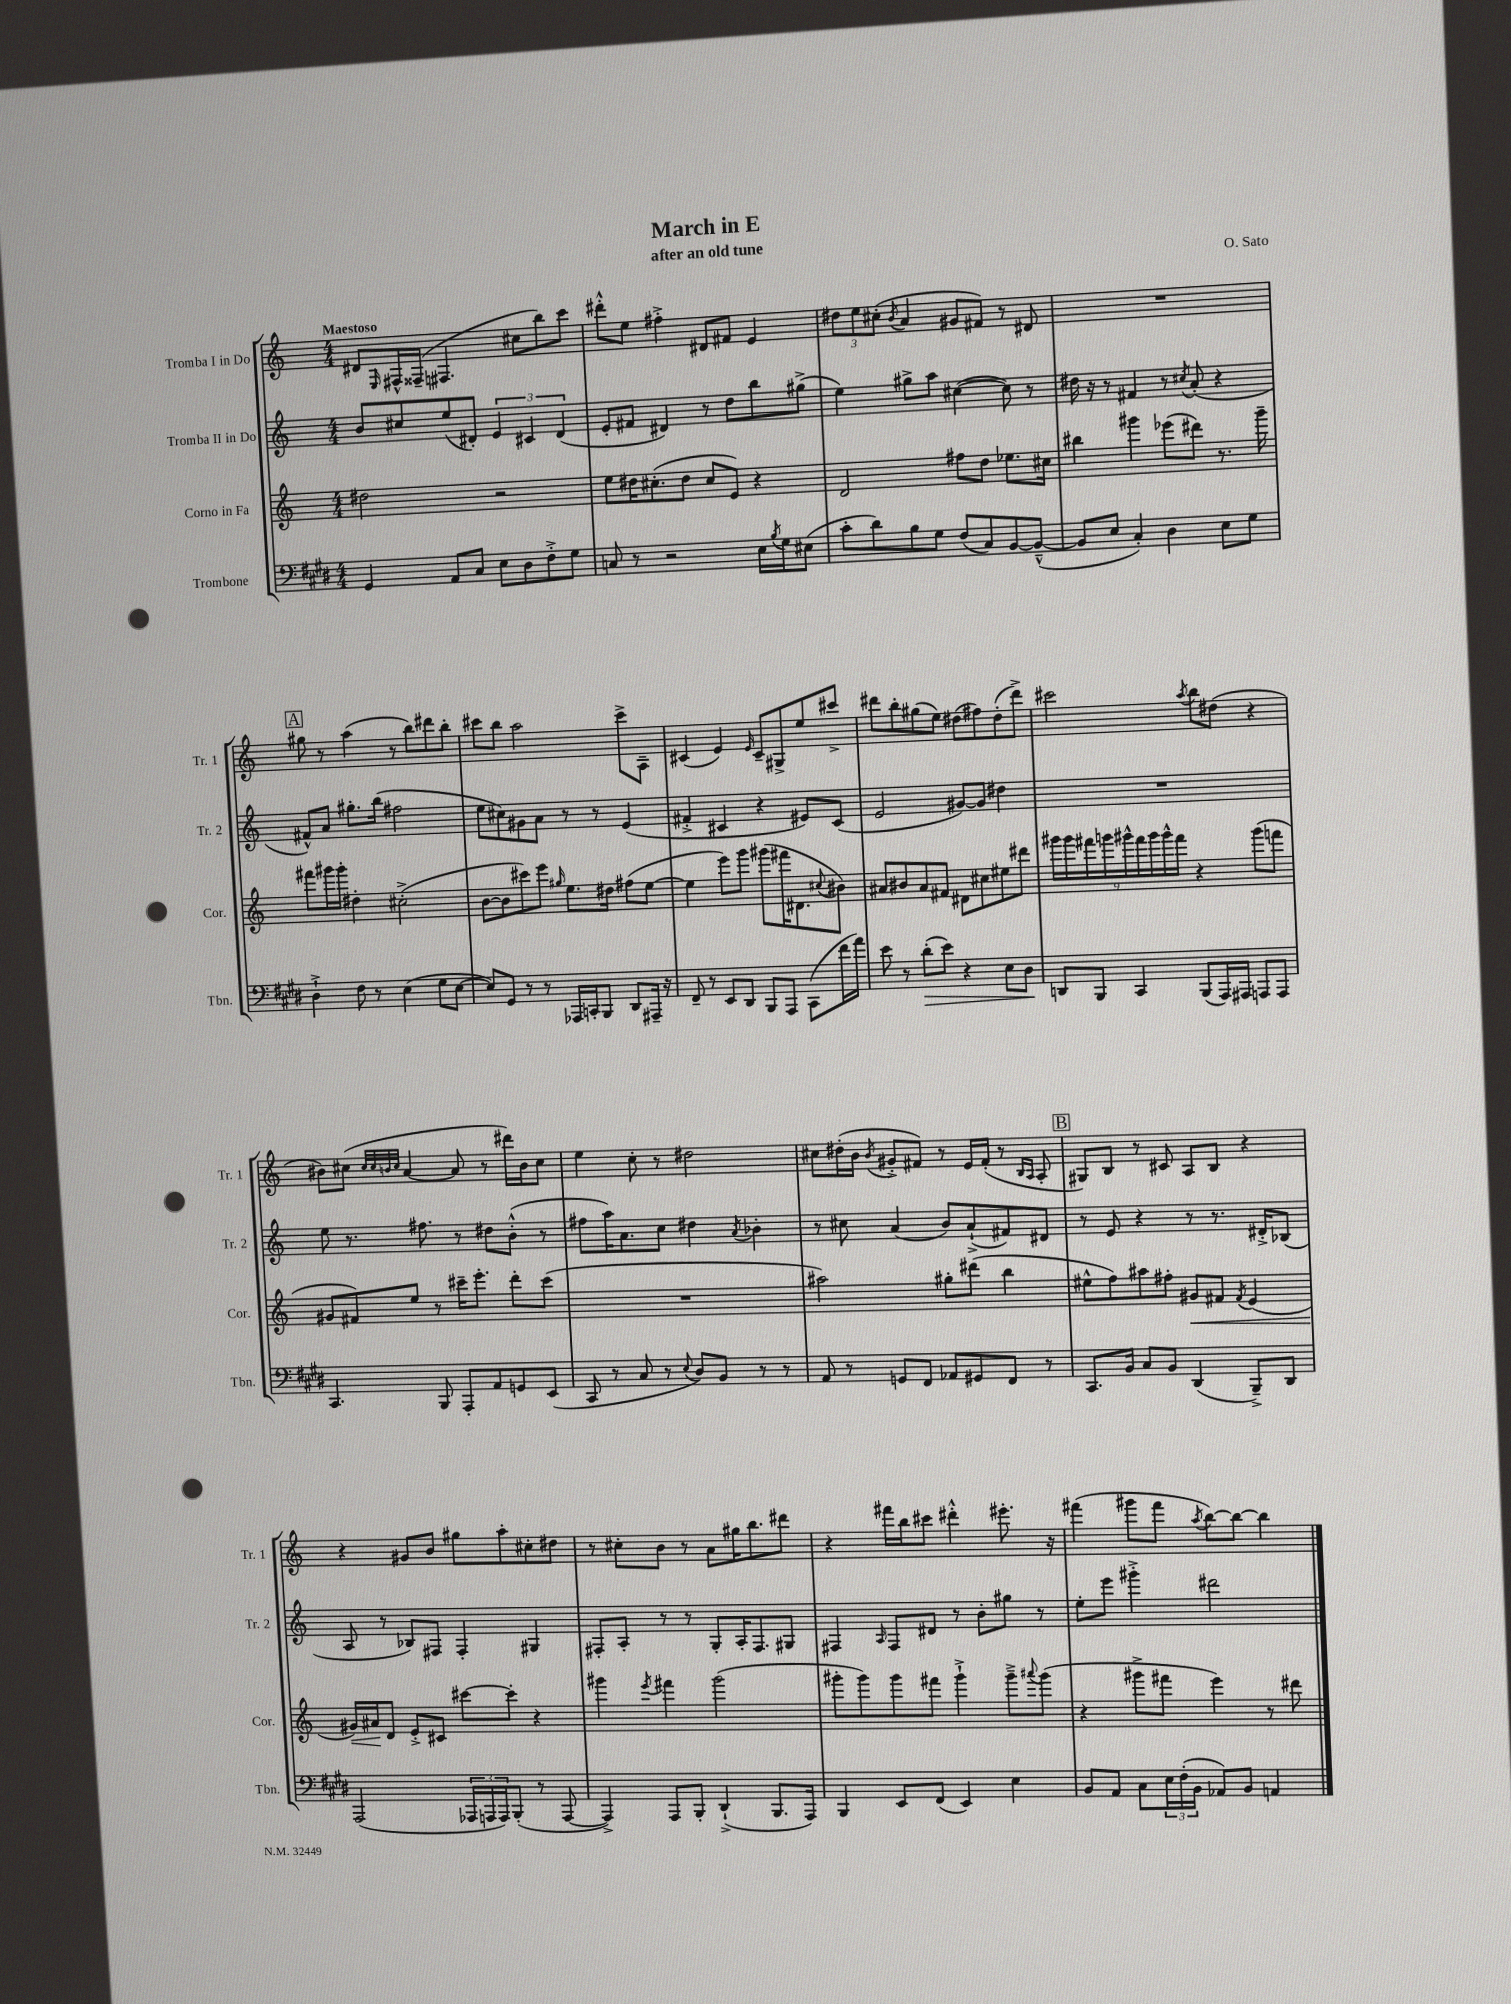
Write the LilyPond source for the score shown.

\header { title = "March in E" composer = "O. Sato" subtitle = "after an old tune" }
<<
\new StaffGroup <<
\new Staff = "s0" \with { instrumentName = "Tromba I in Do" shortInstrumentName = "Tr. 1" } {
    \clef treble \key c \major \numericTimeSignature \time 4/4 \tempo "Maestoso"
    dis'8 \grace { e16 } fis16-^ fisis16--( fis4. cis''8 b''8) c'''8 |
    dis'''8-.-^ e''8 fis''4-.-> dis'8 fis'8 e'4 |
    \tuplet 3/2 { dis''8 e''8 cis''8-.( } \acciaccatura { b'8 } a'4 gis'8 fis'8) r8 dis'8 |
    R1 |
    \mark \markup { \box "A" } gis''8 r8 a''4( r8 b''8) dis'''8 b''8-. |
    cis'''8 b''8 a''2 cis'''8-> a8-- |
    cis'4( e'4) \grace { e'16 } cis'8-- gis8-> e''8 cis'''8-> |
    dis'''8 b''8-. gis''8( e''8) dis''8( fis''8) dis''8-.( dis'''8->) |
    cis'''2 \acciaccatura { a''8 } b''8 dis''8( r4 |
    bis'8) cis''8( \grace { cis''32 cis''32 b'32 cis''32 } a'4~ a'8 r8 dis'''16) b'16 cis''8 |
    e''4 c''8-. r8 dis''2 |
    cis''8 dis''16-.( b'16 \acciaccatura { b'8 } gis'8-.-> fis'8) r8 e'16 fis'16-.( r8 \grace { b16 a16 } a8-. |
    \mark \markup { \box "B" } gis8) b8 r8 cis'8 a8 b8 r4 |
    r4 gis'8 b'8 gis''8 a''8-. cis''8-. dis''8 |
    r8 cis''8-. b'8 r8 a'8 gis''16 b''8. dis'''8 |
    r4 fis'''16 b''16 cis'''8 dis'''4-.-^ eis'''8.-. r16 |
    fis'''4( gis'''8 fis'''8 \acciaccatura { a''8 } b''8~) b''8~ b''4 \bar "|." |
}
\new Staff = "s1" \with { instrumentName = "Tromba II in Do" shortInstrumentName = "Tr. 2" } {
    \clef treble \key c \major \numericTimeSignature \time 4/4
    b'8 cis''8 e''8( dis'8-.) \tuplet 3/2 { e'4 cis'4 dis'4( } |
    e'8-. fis'8 dis'4) r8 d''8 b''8 gis''8->( |
    e''4) gis''8-> a''8 cis''4~( cis''8) r8 |
    dis''16 r16 r8 fis'4 r8 \acciaccatura { cis''8 } a'8-.( r4 |
    \mark \markup { \box "A" } fis'8-^) a'8 gis''8.-. b''16( fis''2 |
    e''8 cis''8) gis'8 a'8 r8 r8 e'4( |
    fis'4-.-> cis'4 r4 eis'8) cis'8( |
    e'2 gis'8~) gis'8 dis''4 |
    R1 |
    e''8 r8. fis''8. r8 dis''8 b'8-.-^( r8 |
    fis''8 a''16) a'8. c''8 dis''4 \acciaccatura { a'8 } bes'4-. |
    r8 cis''8 a'4( b'8) a'8-!->( fis'8) dis'8 |
    \mark \markup { \box "B" } r8 e'8 r4 r8 r8. dis'16-.-> bes8( |
    a8 r8 bes8) fis8 fis4-. gis4 |
    fis8-. a8-. r8 r8 g8-. a16-. fis8. gis8 |
    fis4 \grace { a16 } fis8 dis'8 r8 b'8-. gis''8 r8 |
    e''8-. e'''8 gis'''4-.-> dis'''2 \bar "|." |
}
\new Staff = "s2" \with { instrumentName = "Corno in Fa" shortInstrumentName = "Cor." } {
    \clef treble \key c \major \numericTimeSignature \time 4/4
    dis''2 r2 |
    e''8 dis''16 cis''8.-.( dis''8 cis''8 e'8) r4 |
    d'2 fis''8 d''8 ees''8. cis''16 |
    bis''4 gis'''4 ees'''8( dis'''8) r8. gis'''16-- |
    \mark \markup { \box "A" } fis'''8 gis'''16 gis'''16-. dis''4-. cis''2-.->( |
    b'8~ b'8 cis'''8) e'''8 \grace { gis''16 } e''8. dis''16 fis''8( e''8~ |
    e''4 e'''8) g'''8 gis'''8( fis'''16 dis'8. \appoggiatura { cis''8 } bis'8) |
    ais'8 bis'8 ais'8 fis'8 dis'8 cis''8 eis''8 dis'''8 |
    \tuplet 9/8 { gis'''16 gis'''16 fis'''16 g'''16 gis'''16-^ fis'''16 gis'''16 gis'''16-^ fis'''16 } r4 gis'''8( f'''8 |
    gis'8 fis'8) e''8 r8 cis'''16-- e'''8.-. d'''8-. cis'''8( |
    R1 |
    ais''2) gis''8-. dis'''8( b''4 |
    \mark \markup { \box "B" } eis''8-^ f''8) ais''8 fis''8-. gis'8\< fis'8 \acciaccatura { fis'8 } e'4( |
    gis'16) ais'16\! d'8 e'8-.-> cis'8 cis'''8~ cis'''8-. r4 |
    gis'''4 \acciaccatura { e'''8 } fis'''4 gis'''2( |
    gis'''8-. gis'''8) gis'''8 fis'''8 gis'''4-!-> gis'''8---> \appoggiatura { ais'''8 } gis'''8( |
    r4 gis'''8-> fis'''8 e'''4) r8 dis'''8 \bar "|." |
}
\new Staff = "s3" \with { instrumentName = "Trombone" shortInstrumentName = "Tbn." } {
    \clef bass \key e \major \numericTimeSignature \time 4/4
    gis,4 a,8 cis8 e8 dis8 fis8-.-> gis8 |
    c8 r8 r2 e16 \acciaccatura { b8 } gis16 eis8( |
    cis'8-. dis'8) b8 gis8 fis8( cis8) b,8~ b,8~---^( |
    b,8 e8 cis4-.) dis4 e8 gis8 |
    \mark \markup { \box "A" } dis4-!-> fis8 r8 e4( gis8 e8~ |
    e8) gis,8 r8 r8 aes,,16 c,16-. b,,8 dis,8 ais,,16-- r16 |
    fis,8-- r8 e,8 dis,8 b,,8 a,,8 cis,8( fis'16 a'16) |
    e'8 r8 dis'8-.\>( e'8) r4 e8 dis8\! |
    d,8 b,,8 cis,4 b,,8( a,,16) ais,,16 a,,8 a,,8 |
    cis,4. b,,8 a,,8-. a,8 g,8 e,8( |
    cis,8 r8 cis8 r8 \appoggiatura { e8 } dis8) b,8 r8 r8 |
    a,8 r8 g,8 fis,8 aes,8 gis,8 fis,8 r8 |
    \mark \markup { \box "B" } cis,8. b,16 cis8 b,8 dis,4( b,,8--->) dis,8 |
    a,,2( \tuplet 3/2 { aes,,16 a,,16 a,,16) } b,,8-.( r8 a,,8~ |
    a,,4->) a,,8 b,,8-. dis,4-!->( b,,8. a,,16) |
    b,,4 e,8 fis,8( e,4) e4 |
    b,8 a,8 cis8 \tuplet 3/2 { e16 fis16-.( b,16 } aes,8) b,8 a,4 \bar "|." |
}
>>
>>
\layout { \context { \Score \remove "Bar_number_engraver" } }
